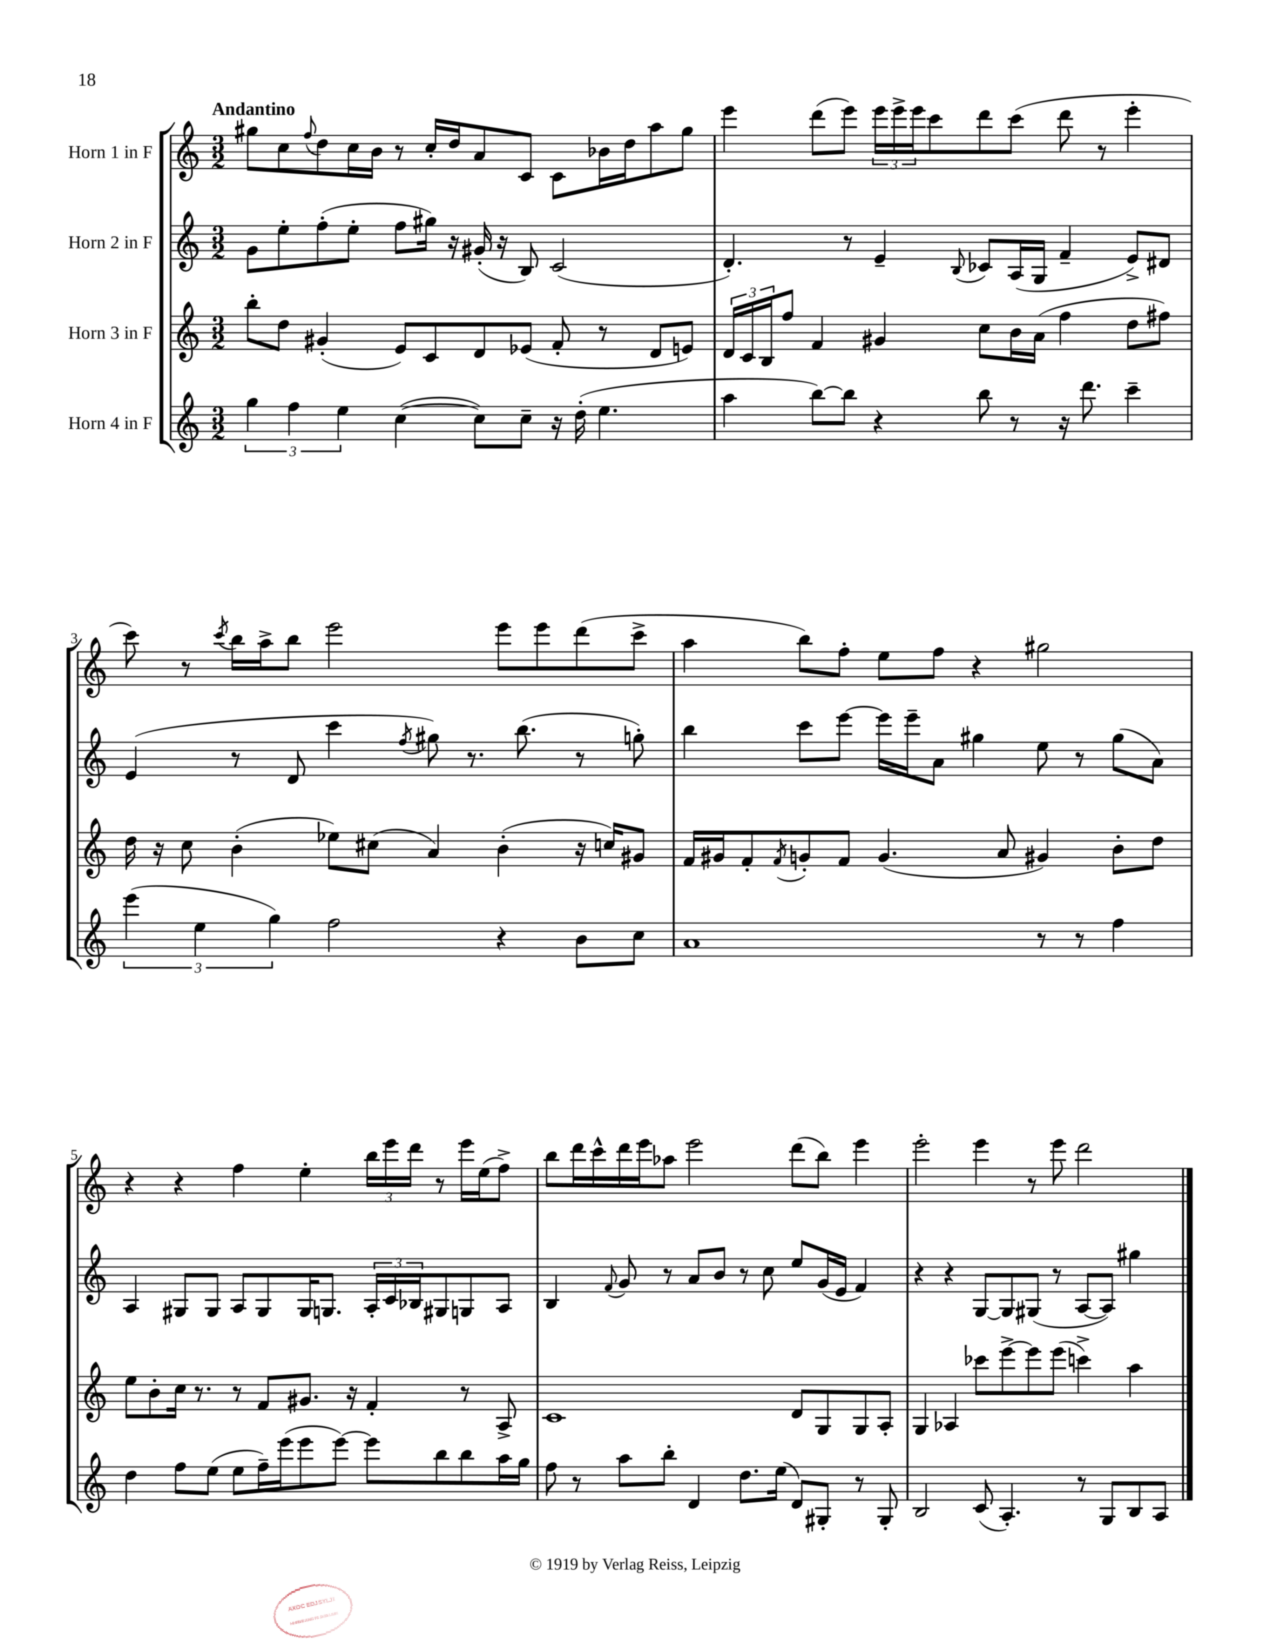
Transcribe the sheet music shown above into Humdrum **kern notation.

**kern	**kern	**kern	**kern
*staff4	*staff3	*staff2	*staff1
*clefG2	*clefG2	*clefG2	*clefG2
*k[]	*k[]	*k[]	*k[]
*M3/2	*M3/2	*M3/2	*M3/2
6gg	8bb'	8g	8gg#
.	8dd	8ee'	8cc
6ff	.	.	.
.	.	.	8qqff
.	(4g#'	(8ff'	8dd
6ee	.	.	.
.	.	8ee'	16cc
.	.	.	16b
([4cc	8e)	8ff	8r
.	8c	16gg#)	16cc'
.	.	16r	16dd
8cc])	8d	(16g#'	8a
.	.	16r	.
8cc~	(8e-	8B)	8c
16r	8f'	(2c	8c
(16dd'	.	.	.
4.ee	8r	.	16b-
.	.	.	16dd
.	8d	.	8aa
.	8e)	.	8gg#
=	=	=	=
4aa	24d	4.d')	4eee
.	24c	.	.
.	24B	.	.
.	8ff	.	.
[8bb)	4f	.	(8ddd
8bb]	.	8r	8eee)
4r	4g#	4e~	24eee
.	.	.	24eee^
.	.	.	24eee
.	.	.	8ccc
.	.	8qqB	.
8bb	8cc	8c-	8ddd
8r	16b	(16A	(8ccc
.	(16a	16G	.
16r	4ff	4f~	8ddd
8.ddd	.	.	.
.	.	.	8r
4ccc~	8dd	8e^)	4eee'
.	8ff#)	8d#	.
=	=	=	=
(6eee	16dd	(4e	8ccc)
.	16r	.	.
.	8cc	.	8r
6ee	.	.	.
.	.	.	8qccc
.	(4b'	8r	16bb
.	.	.	16aa^
6gg)	.	.	.
.	.	8d	8bb
2ff	8ee-)	4ccc	2eee
.	(8cc#	.	.
.	.	8qff	.
.	4a)	8gg#)	.
.	.	8.r	.
4r	(4b'	.	8eee
.	.	(8.bb	.
.	.	.	8eee
8b	16r	8r	(8ddd
.	16cc)	.	.
8cc	8g#	8gg')	8ccc^
=	=	=	=
1a	16f	4bb	4aa
.	16g#	.	.
.	8f'	.	.
.	8qf	.	.
.	8g'	8ccc	8bb)
.	8f	[8eee	8ff'
.	(4.g	16eee]	8ee
.	.	16eee~	.
.	.	8a	8ff
.	.	4gg#	4r
.	8a	.	.
8r	4g#)	8ee	2gg#
8r	.	8r	.
4ff	8b'	(8gg#	.
.	8dd	8a)	.
=	=	=	=
4dd	8ee	4A	4r
.	8b'	.	.
8ff	16cc	8G#	4r
.	8.r	.	.
(8ee	.	8G#	.
8ee	8r	8A	4ff
16ff~)	8f	8G#	.
(16eee	.	.	.
8eee	8.g#	16G#	4ee'
.	.	8.G	.
[8eee)	.	.	.
.	16r	.	.
8eee]	4f'	24A'	24bb
.	.	24c	24eee
.	.	24B-	24ddd
8bb	.	8G#	8r
8bb	8r	8G	16eee
.	.	.	(16ee
16aa	8A^	8A	8ff^)
16gg	.	.	.
=	=	=	=
8ff	1c	4B	8bb
8r	.	.	16ddd
.	.	.	16ccc^^
.	.	8qqf	.
8aa	.	8g	16ddd
.	.	.	16eee
8bb'	.	8r	8aa-
4d	.	8a	2eee
.	.	8b	.
8.dd	.	8r	.
.	.	8cc	.
(16ee	.	.	.
8d)	8d	8ee	(8ddd
8G#'	8G	(16g	8bb)
.	.	16e	.
8r	8G	4f)	4eee
8G#'	8A'	.	.
=	=	=	=
2B	4G	4r	2eee'
.	4A-	4r	.
(8c	8ccc-	[8G	4eee
4.A')	[8eee^	8G]	.
.	8eee]	(8G#	8r
.	(8eee	8r	8eee
8r	4ccc^)	[8A	2ddd
8G	.	8A])	.
8B	4aa	4gg#	.
8A	.	.	.
==	==	==	==
*-	*-	*-	*-
